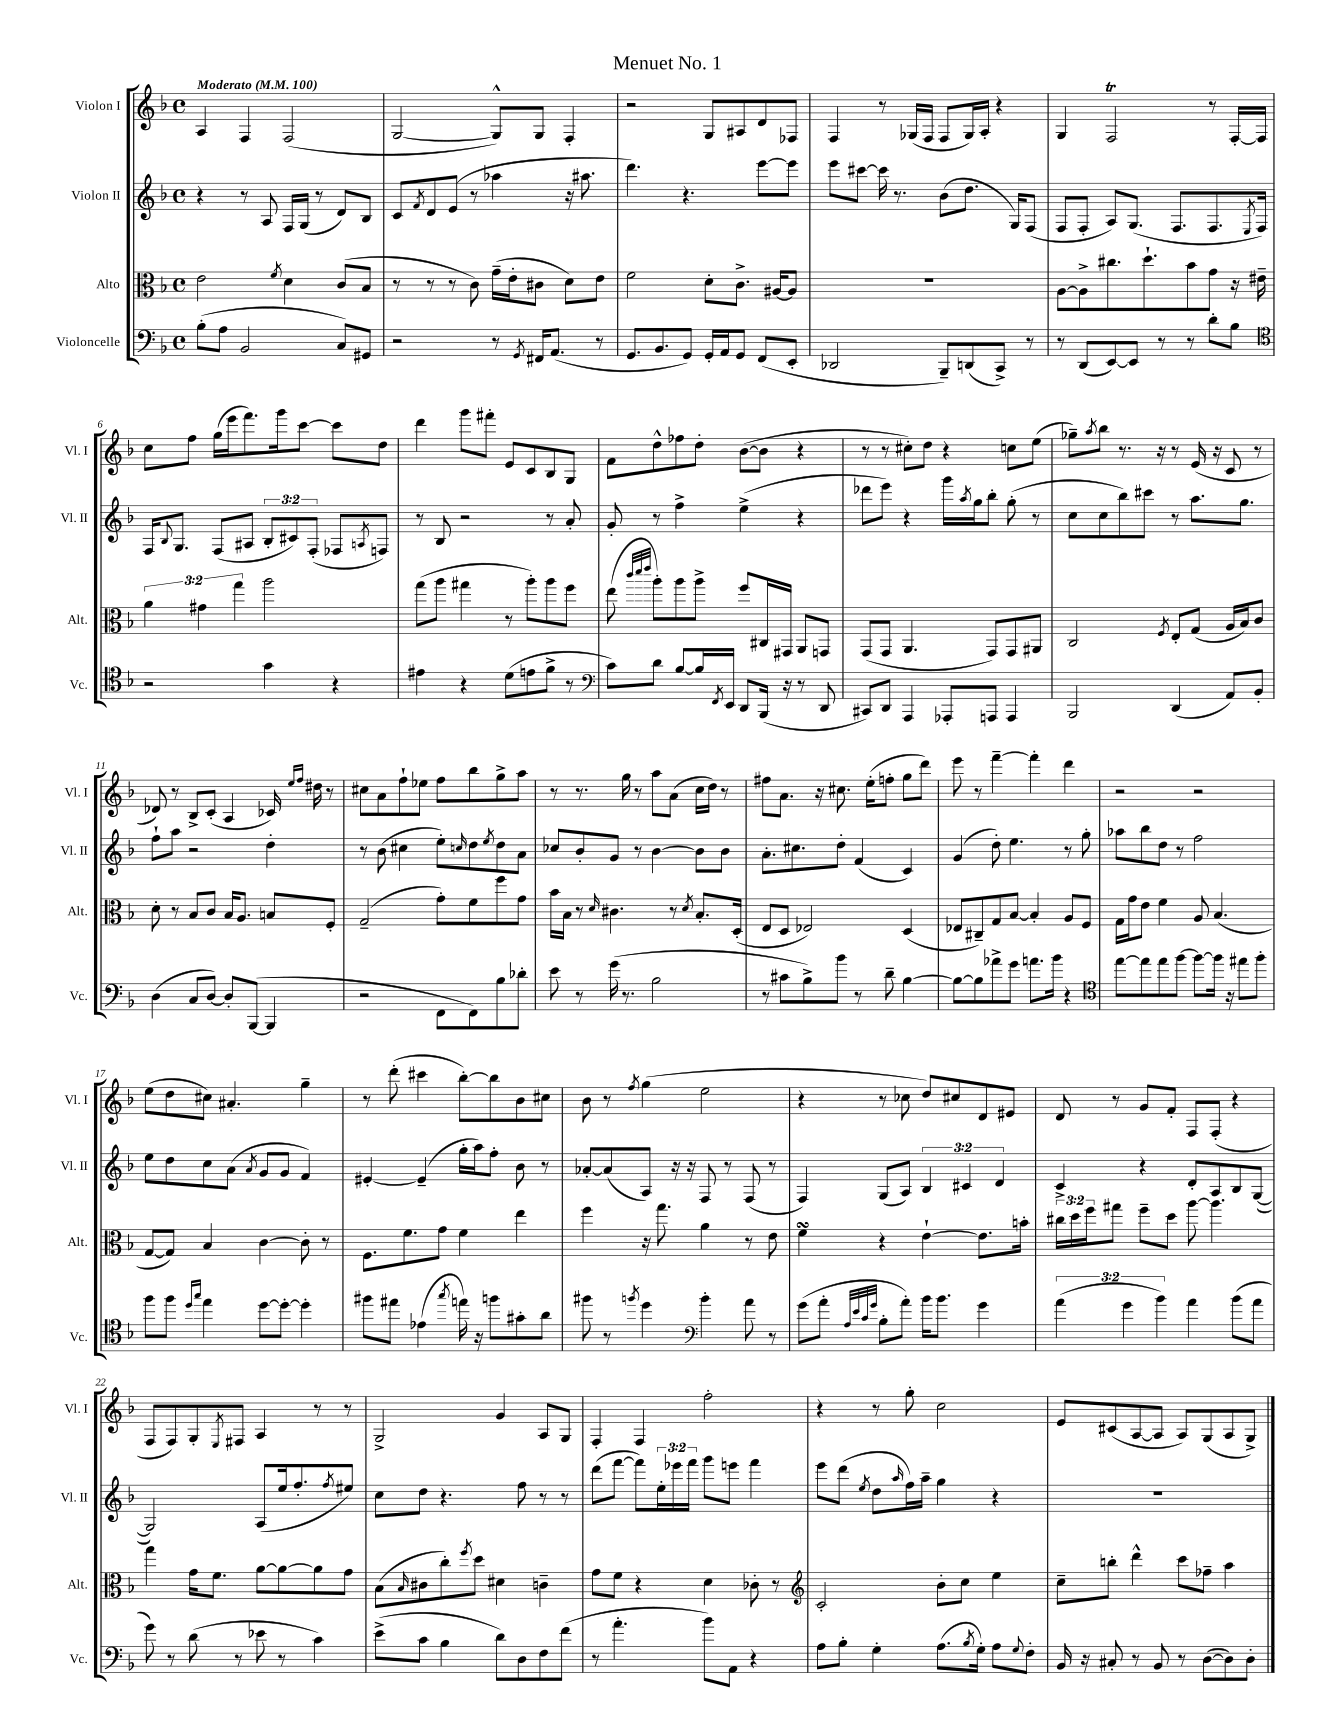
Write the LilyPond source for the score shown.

\header { title = "Menuet No. 1" }
<<
\new StaffGroup <<
\new Staff = "s0" \with { instrumentName = "Violon I" shortInstrumentName = "Vl. I" } {
    \clef treble \key f \major \defaultTimeSignature \time 4/4 \tempo "Moderato" 4 = 100
    a4 f4 f2( |
    g2~ g8-^) g8 f4-. |
    r2 g8 ais8 d'8 fes8 |
    f4 r8 ges16( f16 f8 ges16) a16-. r4 |
    g4 f2\trill r8 f16~-. f16 |
    c''8 f''8 g''16( e'''16 f'''8.) g'''16 c'''8~ c'''8 d''8 |
    d'''4 g'''8 fis'''8-. e'8 c'8 bes8 g8 |
    f'8 d''8-^ fes''8 d''8-. bes'8~( bes'8 r4 |
    r8 r8 cis''8-.) d''8 r4 c''8 e''8( |
    ges''8--) \acciaccatura { a''8 } bes''8 r8. r16 r8 e'16( r16 c'8 r8 |
    des'8) r8 bes8-> c'8-.( a4 ces'16) \grace { e''16 f''16 } dis''16 r8 |
    cis''8 a'8 f''8-! ees''8 f''8 bes''8 g''8-> a''8 |
    r8 r8. g''16 r8 a''8 a'8( c''16 d''16) r8 |
    fis''8 a'8. r16 cis''8. e''16-.( f''8-. g''8 d'''8) |
    e'''8 r8 f'''4~-- f'''4-. d'''4 |
    r2 r2 |
    e''8( d''8 cis''8) ais'4.-. g''4-- |
    r8 d'''8-.( cis'''4 bes''8~-.) bes''8 bes'8 cis''8 |
    bes'8 r8 \acciaccatura { f''8 } g''4( e''2 |
    r4 r8 ces''8 d''8) cis''8 d'8 eis'8 |
    d'8 r8 g'8 f'8-. f8 f8-.( r4 |
    f8 f8) g8-. \acciaccatura { e8 } fis8 a4 r8 r8 |
    g2-> g'4 a8 g8 |
    f4-. f4 f''2-. |
    r4 r8 g''8-. c''2 |
    e'8 cis'8( a8~ a8 a8) g8( a8 g8->) \bar "|." |
}
\new Staff = "s1" \with { instrumentName = "Violon II" shortInstrumentName = "Vl. II" } {
    \clef treble \key f \major \defaultTimeSignature \time 4/4 \override Staff.TupletNumber.text = #tuplet-number::calc-fraction-text
    r4 r8 a8 f16 g16( r8 d'8) bes8 |
    c'8 \acciaccatura { f'8 } d'8 e'8( r8 aes''4 r16 ais''8. |
    d'''4.) r4. e'''8~ e'''8 |
    e'''8 cis'''8~ cis'''16 r8. bes'8( d''8. g16) f8( |
    f8 f8-. a8) g8.( f8. f8. \acciaccatura { e8 } f16) |
    f16 \appoggiatura { bes8 } g8. f8( ais8 \tuplet 3/2 { bes8-. cis'8) f8-.( } fes8 \acciaccatura { a8 } f8) |
    r8 bes8 r2 r8 a'8-. |
    g'8-. r8 f''4-> e''4->( r4 |
    des'''8 e'''8) r4 g'''16 \acciaccatura { a''8 } g''16 bes''8-. g''8-.( r8 |
    c''8 c''8 bes''8) cis'''8 r8 a''8. g''8. |
    f''8-! a''8 r2 d''4-. |
    r8 bes'8( cis''4 e''8-.) \grace { c''16 } d''8 \acciaccatura { e''8 } d''8 a'8 |
    ces''8 bes'8-. g'8 r8 bes'4~ bes'8 bes'8 |
    a'8.-. cis''8. d''8-. f'4( c'4) |
    g'4( d''8-.) e''4. r8 g''8-. |
    aes''8 bes''8 d''8 r8 f''2 |
    e''8 d''8 c''8 a'8( \acciaccatura { a'8 } g'8 g'8 f'4) |
    eis'4~-. eis'4--( g''16-. a''16) f''8-. bes'8 r8 |
    aes'8~-. aes'8( a8) r16 r16 f8 r8 f8( r8 |
    f4) g8( a8) \tuplet 3/2 { bes4 cis'4 d'4 } |
    c'4-> r4 d'8-. a8 bes8 g8~( |
    g2) a8( e''16 f''8.-. \acciaccatura { f''8 } eis''8) |
    c''8 d''8 r4. f''8 r8 r8 |
    d'''8( f'''8~ f'''8) \tuplet 3/2 { e''16-. ees'''16 f'''16 } g'''8 e'''8 f'''4 |
    e'''8 d'''8( \acciaccatura { e''8 } d''8 \grace { a''16 } f''16) a''16-- g''4 r4 |
    R1 \bar "|." |
}
\new Staff = "s2" \with { instrumentName = "Alto" shortInstrumentName = "Alt." } {
    \clef alto \key f \major \defaultTimeSignature \time 4/4 \override Staff.TupletNumber.text = #tuplet-number::calc-fraction-text
    e'2 \acciaccatura { f'8 } d'4 c'8( bes8 |
    r8 r8 r8 c'8) g'16--( e'16-. cis'8 d'8) e'8 |
    f'2 d'8-. c'8.-> ais16~ ais8 |
    R1 |
    a8~ a8-> cis''8. d''8.-! bes'8 g'8 r16 eis'16-- |
    \tuplet 3/2 { a'4 gis'4 g''4 } a''2 |
    g''8( a''8 gis''4 r8 a''8-.) a''8 f''8 |
    e''8( \grace { c'''32 d'''32 e'''32 } a''8-.) a''8 a''8-> f''8 cis16 gis,16 a,8 g,8 |
    g,8( g,8 a,4. g,8) g,8 ais,8 |
    c2 \acciaccatura { f8 } e8-. g8( a16 bes16) c'8 |
    d'8-. r8 bes8 c'8 bes16 a8. b8 f8-. |
    g2--( g'8-.) f'8 f''8 g'8 |
    bes'16 bes16 r8 \grace { d'16 } cis'4. r8 \acciaccatura { d'8 } bes8.-. d16-.( |
    e8 d8 ees2) d4( |
    ees8 cis8--) g8 bes8~ bes4-. a8 f8 |
    g16 g'16 e'8 f'4 a8 bes4.( |
    g8~ g8) bes4 c'4~ c'8-. r8 |
    f8. f'8. g'8 f'4 e''4 |
    f''4 r16 g''8. a'4 r8 e'8 |
    f'4\turn r4 e'4~-! e'8. b'16-. |
    \tuplet 3/2 { cis''16 d''16 f''16 } gis''8 f''8-- d''8 a''8~ a''4. |
    g''4 g'16 f'8. a'8~ a'8~ a'8 g'8 |
    bes8( \grace { bes16 } cis'8 c''8-.) \acciaccatura { f''8 } d''8 dis'4 c'4-- |
    g'8 f'8 r4 d'4 ces'8-. r8 |
    \clef treble c'2-. bes'8-. c''8 e''4 |
    c''8-- b''8-. d'''4-^ c'''8 fes''8-- a''4 \bar "|." |
}
\new Staff = "s3" \with { instrumentName = "Violoncelle" shortInstrumentName = "Vc." } {
    \clef bass \key f \major \defaultTimeSignature \time 4/4 \override Staff.TupletNumber.text = #tuplet-number::calc-fraction-text
    bes8-.( a8 bes,2 c8) gis,8 |
    r2 r8 \acciaccatura { g,8 } fis,16 a,8.( r8 |
    g,8. bes,8. g,8) g,16-. a,16 g,8 f,8( e,8-. |
    des,2 bes,,8--) d,8( c,8->) r8 |
    r8 d,8( e,8~) e,8 r8 r8 d'8-. bes8 |
    \clef tenor r2 g'4 r4 |
    eis'4 r4 d'8( e'8 f'8-> r8 |
    \clef bass c'8) d'8 bes8~ bes16 \acciaccatura { f,8 } e,16 d,8 bes,,16( r16 r8 d,8 |
    cis,8) d,8 a,,4 aes,,8-. a,,8 a,,4 |
    bes,,2 d,4( a,8) bes,8-. |
    d4( c8 d8~) d8-. bes,,8~( bes,,4 |
    r2 f,8 f,8) bes8 des'8-. |
    e'8 r8 g'16( r8. bes2 |
    r8 cis'8 bes8->) bes'8 r8 d'8-- bes4~ |
    bes8~ bes8 aes'8-> g'8 a'8. bes'16 r4 |
    \clef tenor e''8~ e''8 e''8 f''8~ f''8~ f''16 r16 eis''8 f''8-. |
    f''8 f''8 \grace { d''16 g''16 } e''4 d''8~ d''8~-. d''4-. |
    fis''8 eis''8 ees'4( \acciaccatura { g''8 } e''16) r16 f''8 gis'8-. a'8 |
    fis''8 r8 \acciaccatura { f''8 } d''4 \clef bass bes'4-. a'8 r8 |
    g'8( a'8-. \grace { a32 e'32 c'32 g'32 } bes8-. a'8-.) bes'16 bes'8. g'4 |
    \tuplet 3/2 { a'4( g'4 bes'4) } a'4 bes'8( a'8 |
    g'8) r8 d'8( r8 ees'8 r8 c'4) |
    e'8->( c'8 bes4 d'8) d8 f8 f'8( |
    r8 a'4.-. bes'8) a,8 r4 |
    a8 bes8-. g4-. a8.( \acciaccatura { bes8 } g16-.) a8 \appoggiatura { g8 } f8-. |
    bes,16 r16 cis8-. r8 bes,8 r8 d8~( d8) d8-. \bar "|." |
}
>>
>>
